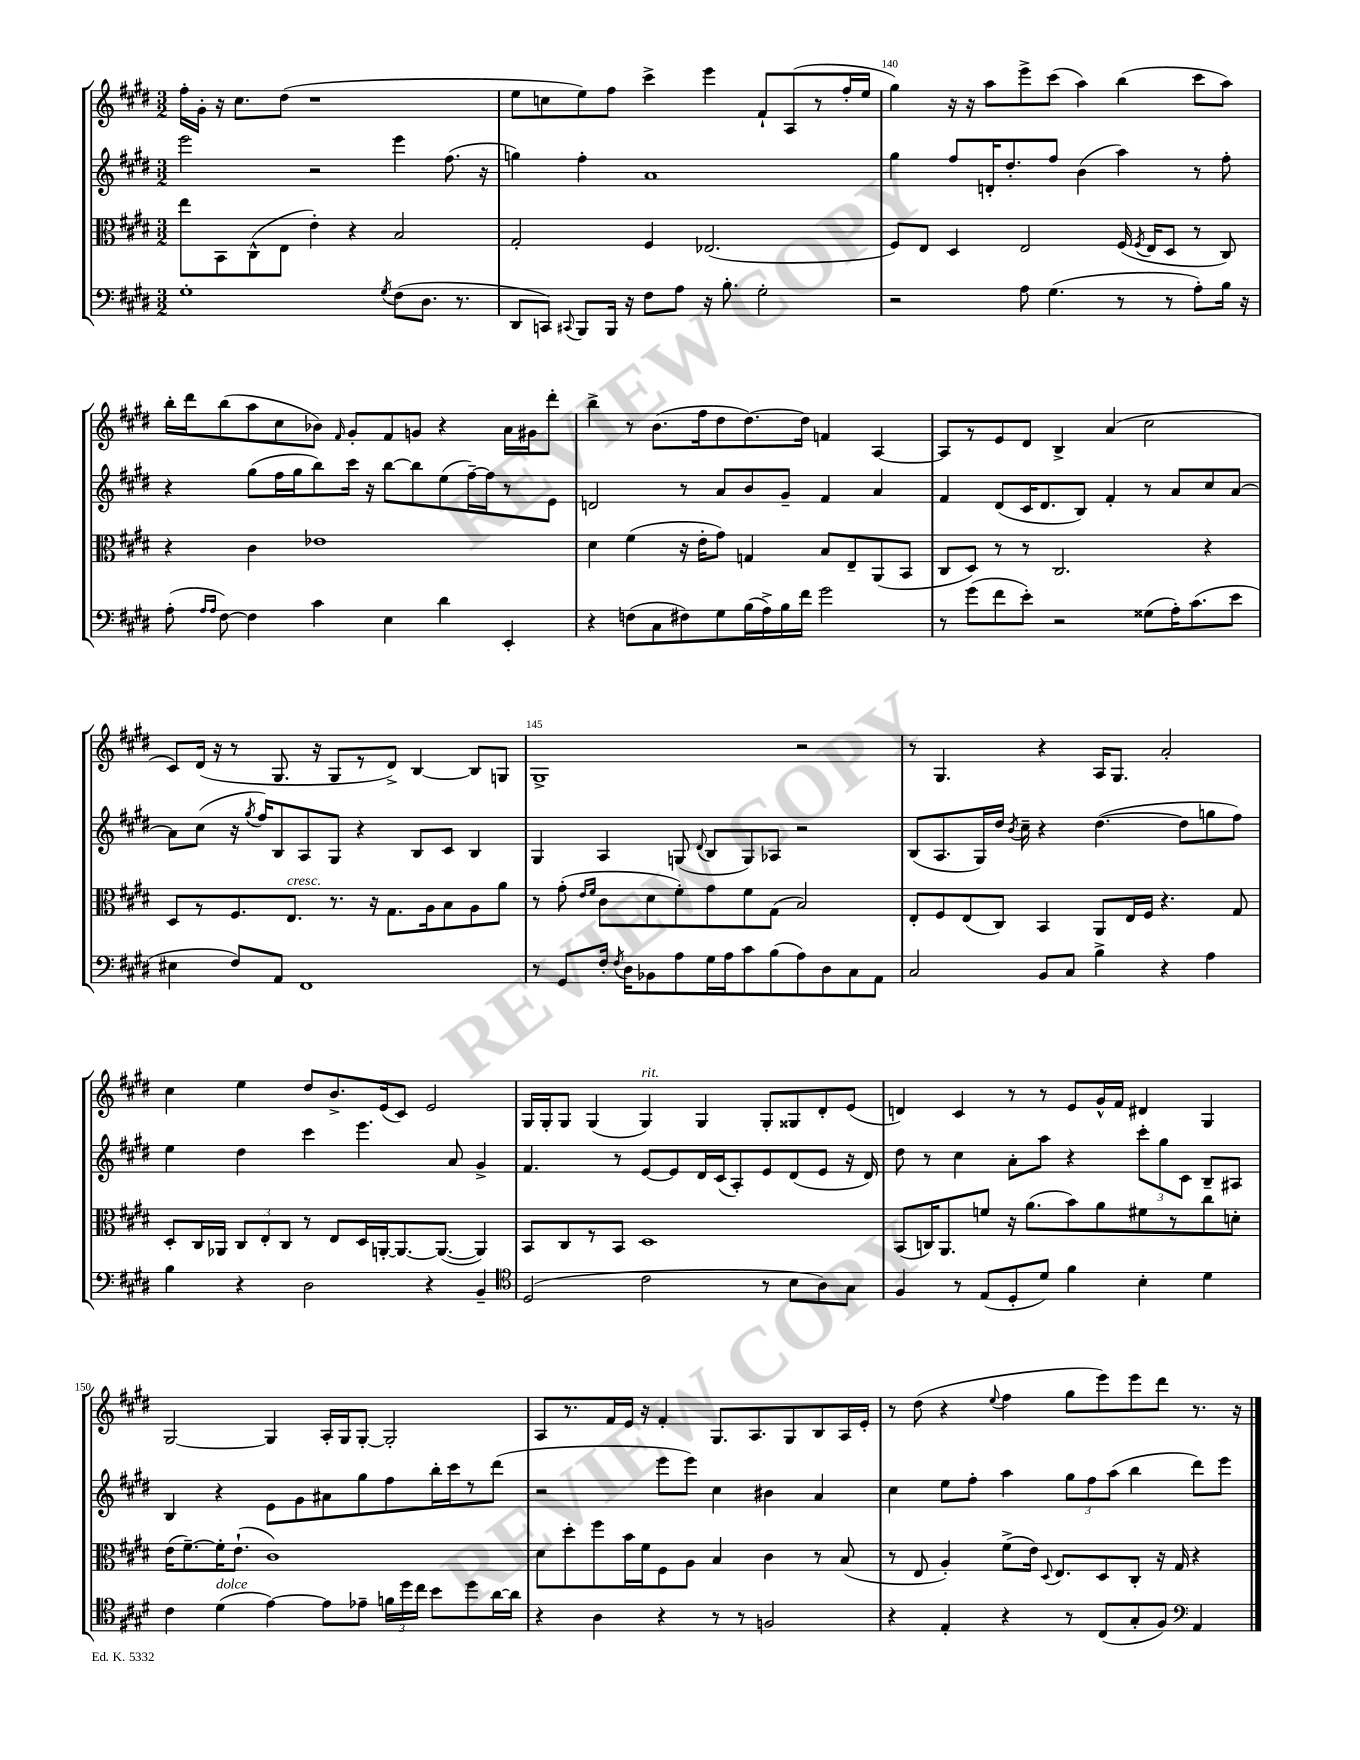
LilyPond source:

<<
\new StaffGroup <<
\new Staff = "s0" {
    \clef treble \key e \major \numericTimeSignature \time 3/2
    \autoBeamOff fis''16[-. gis'16]-. r16 cis''8.[ dis''8]( r1 |
    e''8[ c''8 e''8) fis''8] cis'''4-> e'''4 fis'8[-! a8( r8 fis''16-. e''16] |
    gis''4) r16 r16 a''8[ e'''8-> cis'''8]( a''4) b''4( cis'''8[ a''8]) |
    b''16[-. dis'''16 b''8( a''8 cis''8 bes'8]) \grace { fis'16 } gis'8[-. fis'8 g'8] r4 a'16[ gis'16 dis'''8]-. |
    b''4-> r8 b'8.[( fis''16 dis''8 dis''8.~) dis''16] f'4 a4~ |
    a8[ r8 e'8 dis'8] b4-> a'4( cis''2 |
    cis'8[) dis'16]( r16 r8 gis8. r16 gis8[ r8 dis'8]->) b4~ b8[ g8] |
    gis1-> r2 |
    r8 gis4. r4 a16[ gis8.] a'2-. |
    cis''4 e''4 dis''8[ b'8.-> e'16( cis'8]) e'2 |
    gis16[ gis16-. gis8] gis4( gis4^\markup { \italic "rit." }) gis4 gis8[-. gisis8 dis'8-. e'8]( |
    d'4) cis'4 r8 r8 e'8[ gis'16-^ fis'16] dis'4 gis4 |
    gis2~ gis4 a16[-. gis16 gis8]~-. gis2-. |
    a8[ r8. fis'16 e'16] r16 fis'4-. gis8.[ a8. gis8 b8 a16 e'16]-. |
    r8 dis''8( r4 \appoggiatura { e''8 } fis''4 gis''8[ e'''8) e'''8 dis'''8] r8. r16 \bar "|." |
}
\new Staff = "s1" {
    \clef treble \key e \major \numericTimeSignature \time 3/2
    \autoBeamOff e'''2 r2 e'''4 fis''8.( r16 |
    g''4) fis''4-. a'1 |
    gis''4 fis''8[ d'16-. dis''8.-. fis''8] b'4( a''4) r8 fis''8-. |
    r4 gis''8[( fis''16 gis''16 b''8) cis'''16] r16 b''8[~ b''8 e''8( fis''16~--) fis''16 r8 e'8] |
    d'2 r8 a'8[ b'8 gis'8]-- fis'4 a'4 |
    fis'4 dis'8[( cis'16 dis'8. b8]) fis'4-. r8 a'8[ cis''8 a'8]~ |
    a'8[ cis''8]( r16 \acciaccatura { gis''8 } fis''16[) b8 a8 gis8] r4 b8[ cis'8] b4 |
    gis4 a4 g8( \appoggiatura { dis'8 } b8[ g8) aes8] r2 |
    b8[( a8. gis16) dis''16] \acciaccatura { b'8 } cis''16-- r4 dis''4.~( dis''8[ g''8 fis''8]) |
    e''4 dis''4 cis'''4 e'''4. a'8 gis'4-> |
    fis'4. r8 e'8[~ e'8 dis'16 cis'16( a8-.) e'8 dis'8( e'8] r16 dis'16) |
    dis''8 r8 cis''4 a'8[-. a''8] r4 \tuplet 3/2 { cis'''8[-. gis''8 cis'8] } b8[-- ais8] |
    b4 r4 e'8[ gis'8 ais'8 gis''8 fis''8 b''16-. cis'''16 r8 dis'''8]( |
    r2 e'''8[ e'''8]) cis''4 bis'4 a'4 |
    cis''4 e''8[ fis''8]-. a''4 \tuplet 3/2 { gis''8[ fis''8 a''8]( } b''4 dis'''8[) e'''8] \bar "|." |
}
\new Staff = "s2" {
    \clef alto \key e \major \numericTimeSignature \time 3/2
    \autoBeamOff e''8[ b,8 cis8-^( e8] e'4-.) r4 b2 |
    gis2-. fis4 ees2.( |
    fis8[) e8] dis4 e2 fis16( \acciaccatura { fis8 } e16[ dis8] r8 cis8) |
    r4 cis'4 ees'1 |
    dis'4 fis'4( r16 e'16[-. gis'8]) g4 b8[ e8-- a,8( b,8] |
    cis8[ dis8]) r8 r8 cis2. r4 |
    dis8[ r8 fis8. e8.]^\markup { \italic "cresc." } r8. r16 gis8.[ a16 b8 a8 a'8] |
    r8 gis'8-.( \grace { e'16[ fis'16] } cis'8[ dis'8 fis'8-.) gis'8 fis'8 gis8]( b2) |
    e8[-. fis8 e8( cis8]) b,4 a,8[ e16 fis16] r4. gis8 |
    dis8[-. cis16 aes,16] \tuplet 3/2 { cis8[ e8-. cis8] } r8 e8[ dis16 a,16~-. a,8.~ a,8.]~( a,4) |
    b,8[ cis8 r8 b,8] dis1 |
    b,8[( c16) a,8. f'8] r16 a'8.[( b'8) a'8 fis'8 r8 cis''8 d'8]-. |
    e'16[( fis'8.~--) fis'16-. e'8.]-!( cis'1) |
    dis'8[ dis''8-. fis''8 b'16 fis'16 fis8 a8] b4 cis'4 r8 b8( |
    r8 e8 a4-.) fis'8[->( e'16]) \appoggiatura { dis8 } e8.[ dis8 cis8]-. r16 gis16 r4 \bar "|." |
}
\new Staff = "s3" {
    \clef bass \key e \major \numericTimeSignature \time 3/2
    \autoBeamOff gis1-. \acciaccatura { gis8 } fis8[( dis8.] r8. |
    dis,8[ c,8]) \appoggiatura { cis,8 } b,,8[ b,,16] r16 fis8[ a8] r16 b8.-. gis2-. |
    r2 a8 gis4.( r8 r8 a8[-.) b16] r16 |
    a8-.( \grace { a16[ a16] } fis8~) fis4 cis'4 e4 dis'4 e,4-. |
    r4 f8[( cis8 fis8) gis8 b16( a16->) b16 fis'16] gis'2 |
    r8 gis'8[( fis'8 e'8]-.) r2 gisis8[( a16-.) cis'8.( e'8] |
    eis4 fis8[) a,8] fis,1 |
    r8 gis,8[ fis16]-. \acciaccatura { fis8 } dis16[ bes,8 a8 gis16 a16 cis'8 b8( a8) dis8 cis8 a,8] |
    cis2 b,8[ cis8] b4-> r4 a4 |
    b4 r4 dis2 r4 b,4-- |
    \clef tenor dis2( cis'2 r8 b8[ a8) gis8] |
    fis4 r8 e8[( dis8-. dis'8]) fis'4 b4-. dis'4 |
    cis'4 dis'4^\markup { \italic "dolce" }( e'4~) e'8[ ees'8]-- \tuplet 3/2 { f'16[ dis''16 cis''16] } b'8[ dis''8 a'16~ a'16] |
    r4 a4 r4 r8 r8 f2 |
    r4 e4-. r4 r8 cis8[( gis8-. fis8]) \clef bass a,4 \bar "|." |
}
>>
>>
\layout { \context { \Score currentBarNumber = #138 \override BarNumber.break-visibility = ##(#f #t #t) barNumberVisibility = #(every-nth-bar-number-visible 5) } }
